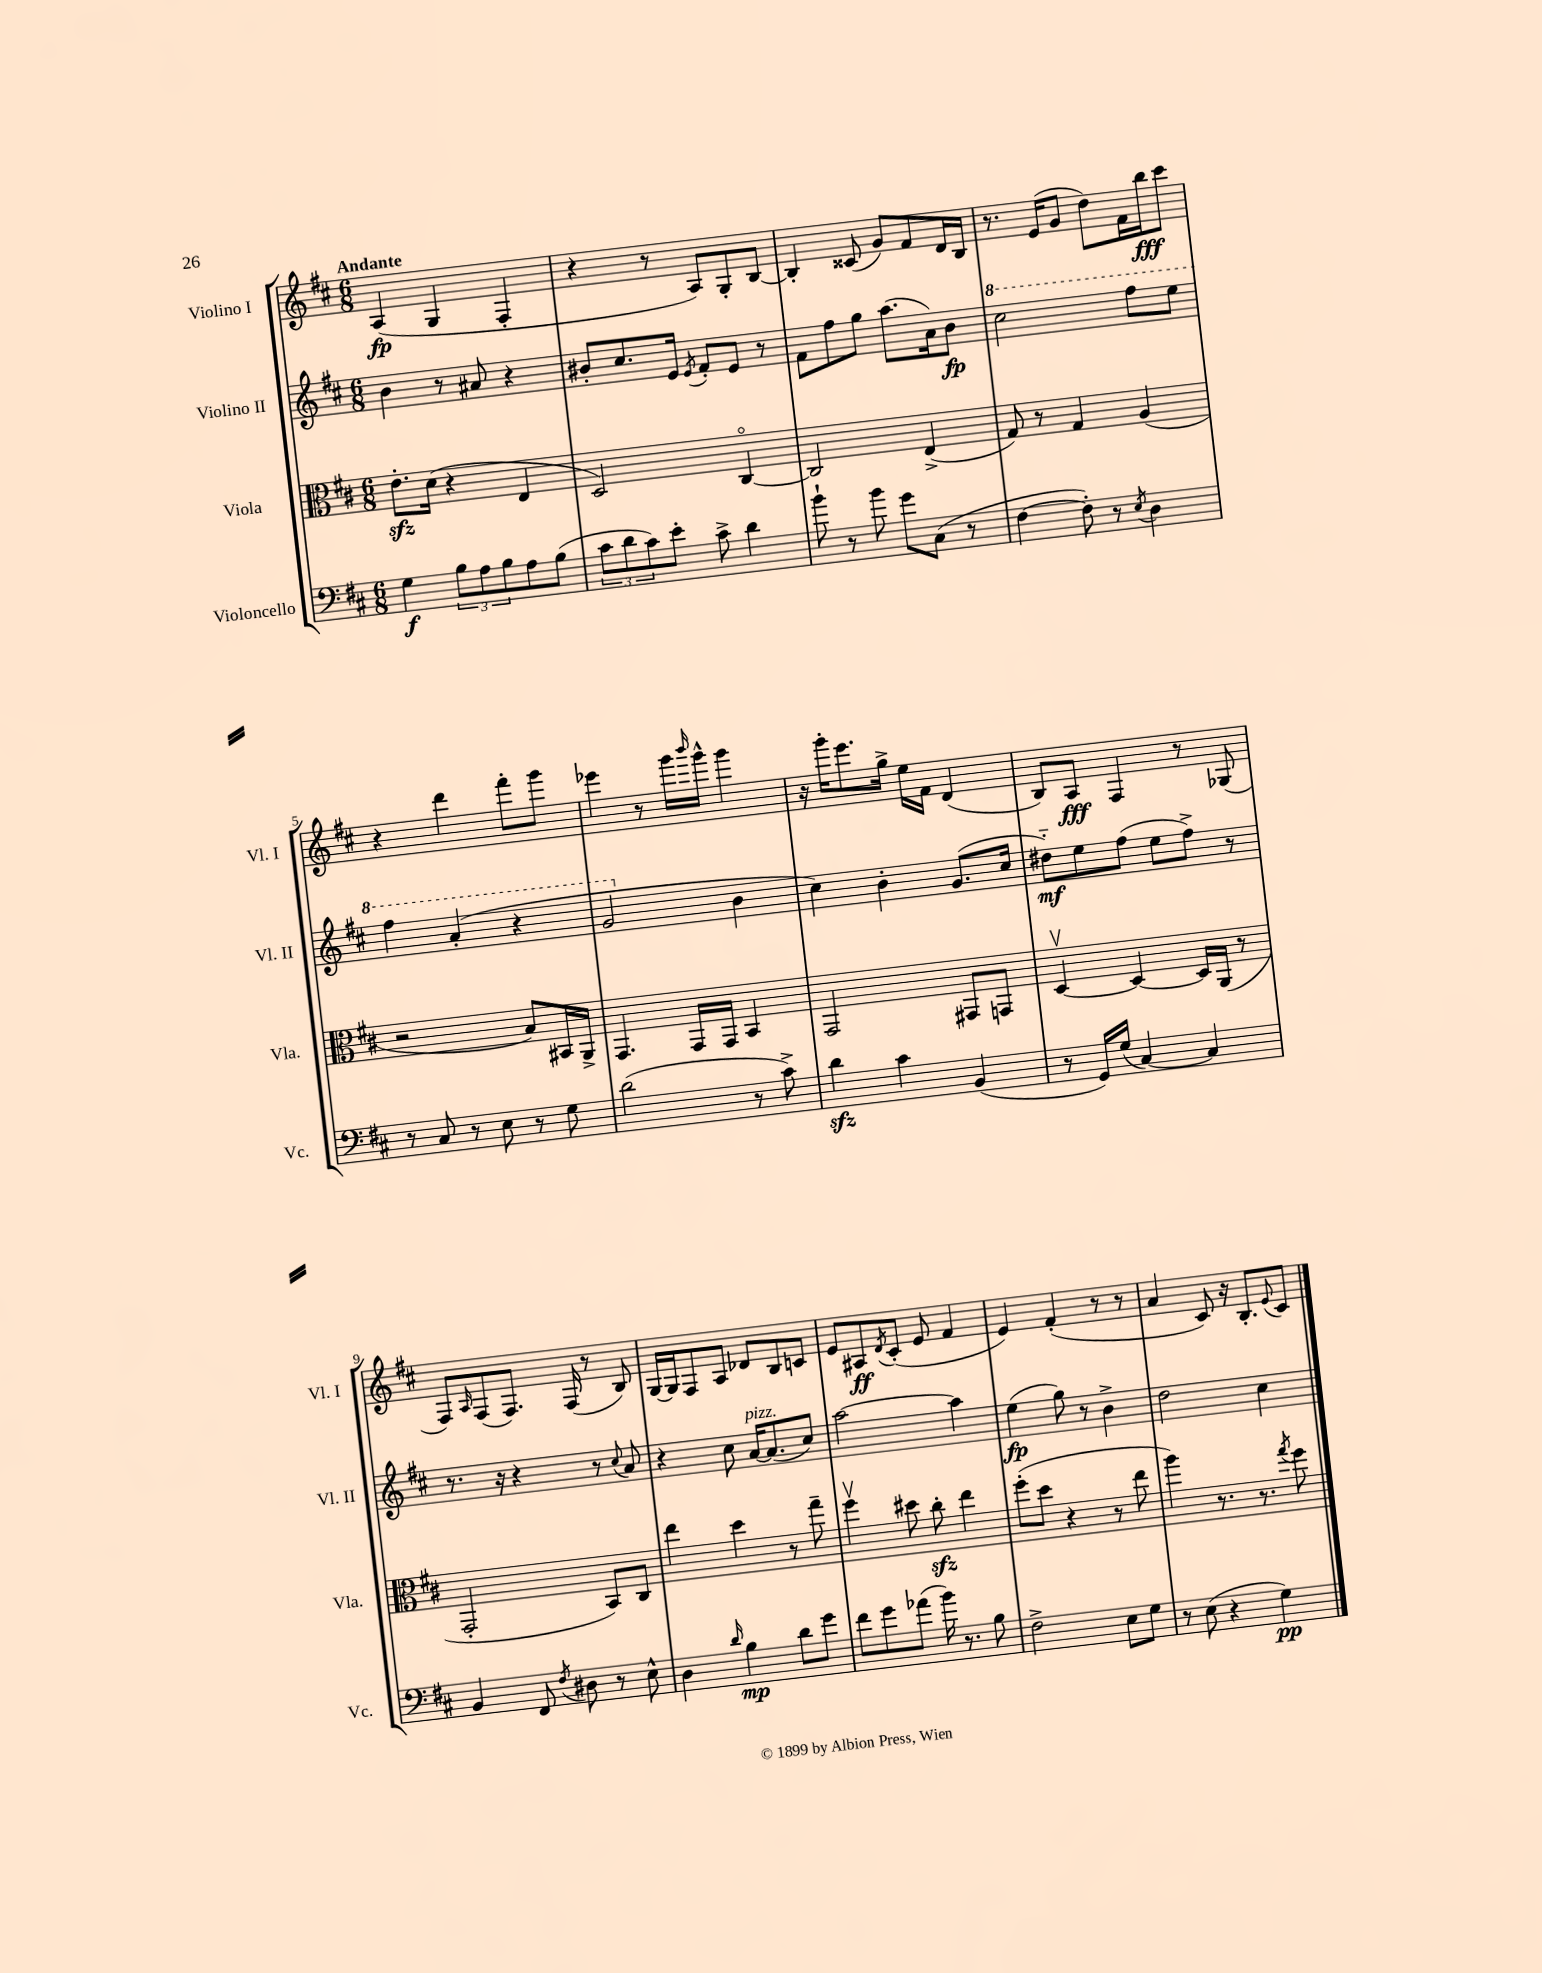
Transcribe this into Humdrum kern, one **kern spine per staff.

**kern	**kern	**kern	**kern
*staff4	*staff3	*staff2	*staff1
*clefF4	*clefC3	*clefG2	*clefG2
*k[f#c#]	*k[f#c#]	*k[f#c#]	*k[f#c#]
*M6/8	*M6/8	*M6/8	*M6/8
4G	8.e'	4b	(4A
.	(16d	.	.
12B	4r	8r	4G
12A	.	.	.
.	.	8a#	.
12B	.	.	.
8A	4E	4r	4F#'
(8B	.	.	.
=	=	=	=
12c#	2D)	8b#'	4r
12d	.	.	.
.	.	8.cc#	.
12c#)	.	.	.
8e'	.	.	8r
.	.	16e	.
.	.	8qe	.
8c#^	.	8f#'	8A)
4d	[4C#o	8e	8G'
.	.	8r	[8B
=	=	=	=
8b`	2C#]	8f#	4B']
8r	.	8ff#	.
8b	.	8gg	(8c##
8g	.	(8.aa	8g)
(8C#	(4E^	.	8f#
.	.	16a)	.
8r	.	8b	16d
.	.	.	16B
=	=	=	=
[4F#	8G)	2ccc#	8.r
.	8r	.	.
.	.	.	(16e
8F#'])	4G	.	8g
8r	.	.	8dd)
8qE	.	.	.
4D	(4A	8fff#	16f#
.	.	.	16bb
.	.	8eee	8ccc#
=	=	=	=
8r	2r	4fff#	4r
8C#	.	.	.
8r	.	(4aa'	4ddd
8E	.	.	.
8r	8B)	4r	8fff#'
8G	16BB#	.	8ggg
.	16AA^	.	.
=	=	=	=
(2d	4.GG	2gg	4eee-
.	.	.	8r
.	16GG	.	16ggg
.	.	.	16qqbbb
.	16GG	.	16ggg^^
8r	4BB	4b	4ggg
8c#^)	.	.	.
=	=	=	=
4d	2GG	4cc#)	16r
.	.	.	16ggg'
.	.	.	8.eee
4c#	.	4b'	.
.	.	.	16gg^
.	.	.	16ee
.	.	.	16f#
(4BB	8GG#	(8.g	(4d
.	8GG	.	.
.	.	16cc#	.
=	=	=	=
8r	[4Dv	8dd#'~)	8B)
16GG)	.	8ee	8A
(16G	.	.	.
[4C#)	4D_	(8ff#	4F#
.	.	8ee	.
4C#]	16D]	8ff#^)	8r
.	(16AA	.	.
.	8r	8r	(8G-
=	=	=	=
4BB	2GG'	8.r	8F#)
.	.	.	16qqA
.	.	.	(8F#
.	.	16r	.
8FF#	.	4r	8.F#)
8qF#	.	.	.
8D#	.	.	.
.	.	.	(16F#
8r	8BB)	8r	8r
.	.	8qqcc#	.
8E^^	8C#	8a	8B)
=	=	=	=
4D	4ee	4r	[16G
.	.	.	16G]
.	.	.	8F#
16qqd	.	.	.
4B	4dd	8cc#	8A
.	.	[16a	8d-
.	.	(8.a]	.
8d	8r	.	8B
8g	8gg~	8cc#)	8c
=	=	=	=
8f#	4ff#v	[2aa	8e
8g	.	.	8A#
.	.	.	8qd
(8a-	8dd#	.	(8c#'
16b)	8cc#'	.	8e
8.r	.	.	.
.	4ee	4aa]	4f#
8B	.	.	.
=	=	=	=
2F#^	(8ff#'	(4ee	4e)
.	8dd	.	.
.	4r	8gg)	(4f#'
.	.	8r	.
8E	8r	4b^	8r
8G	8ee	.	8r
=	=	=	=
8r	4aa)	2dd	4a
(8E	.	.	.
4r	8.r	.	8c#)
.	.	.	16r
.	8.r	.	8.B'
4G)	.	4cc#	.
.	8qgg	.	8qqe
.	8ff#	.	8c#
==	==	==	==
*-	*-	*-	*-
